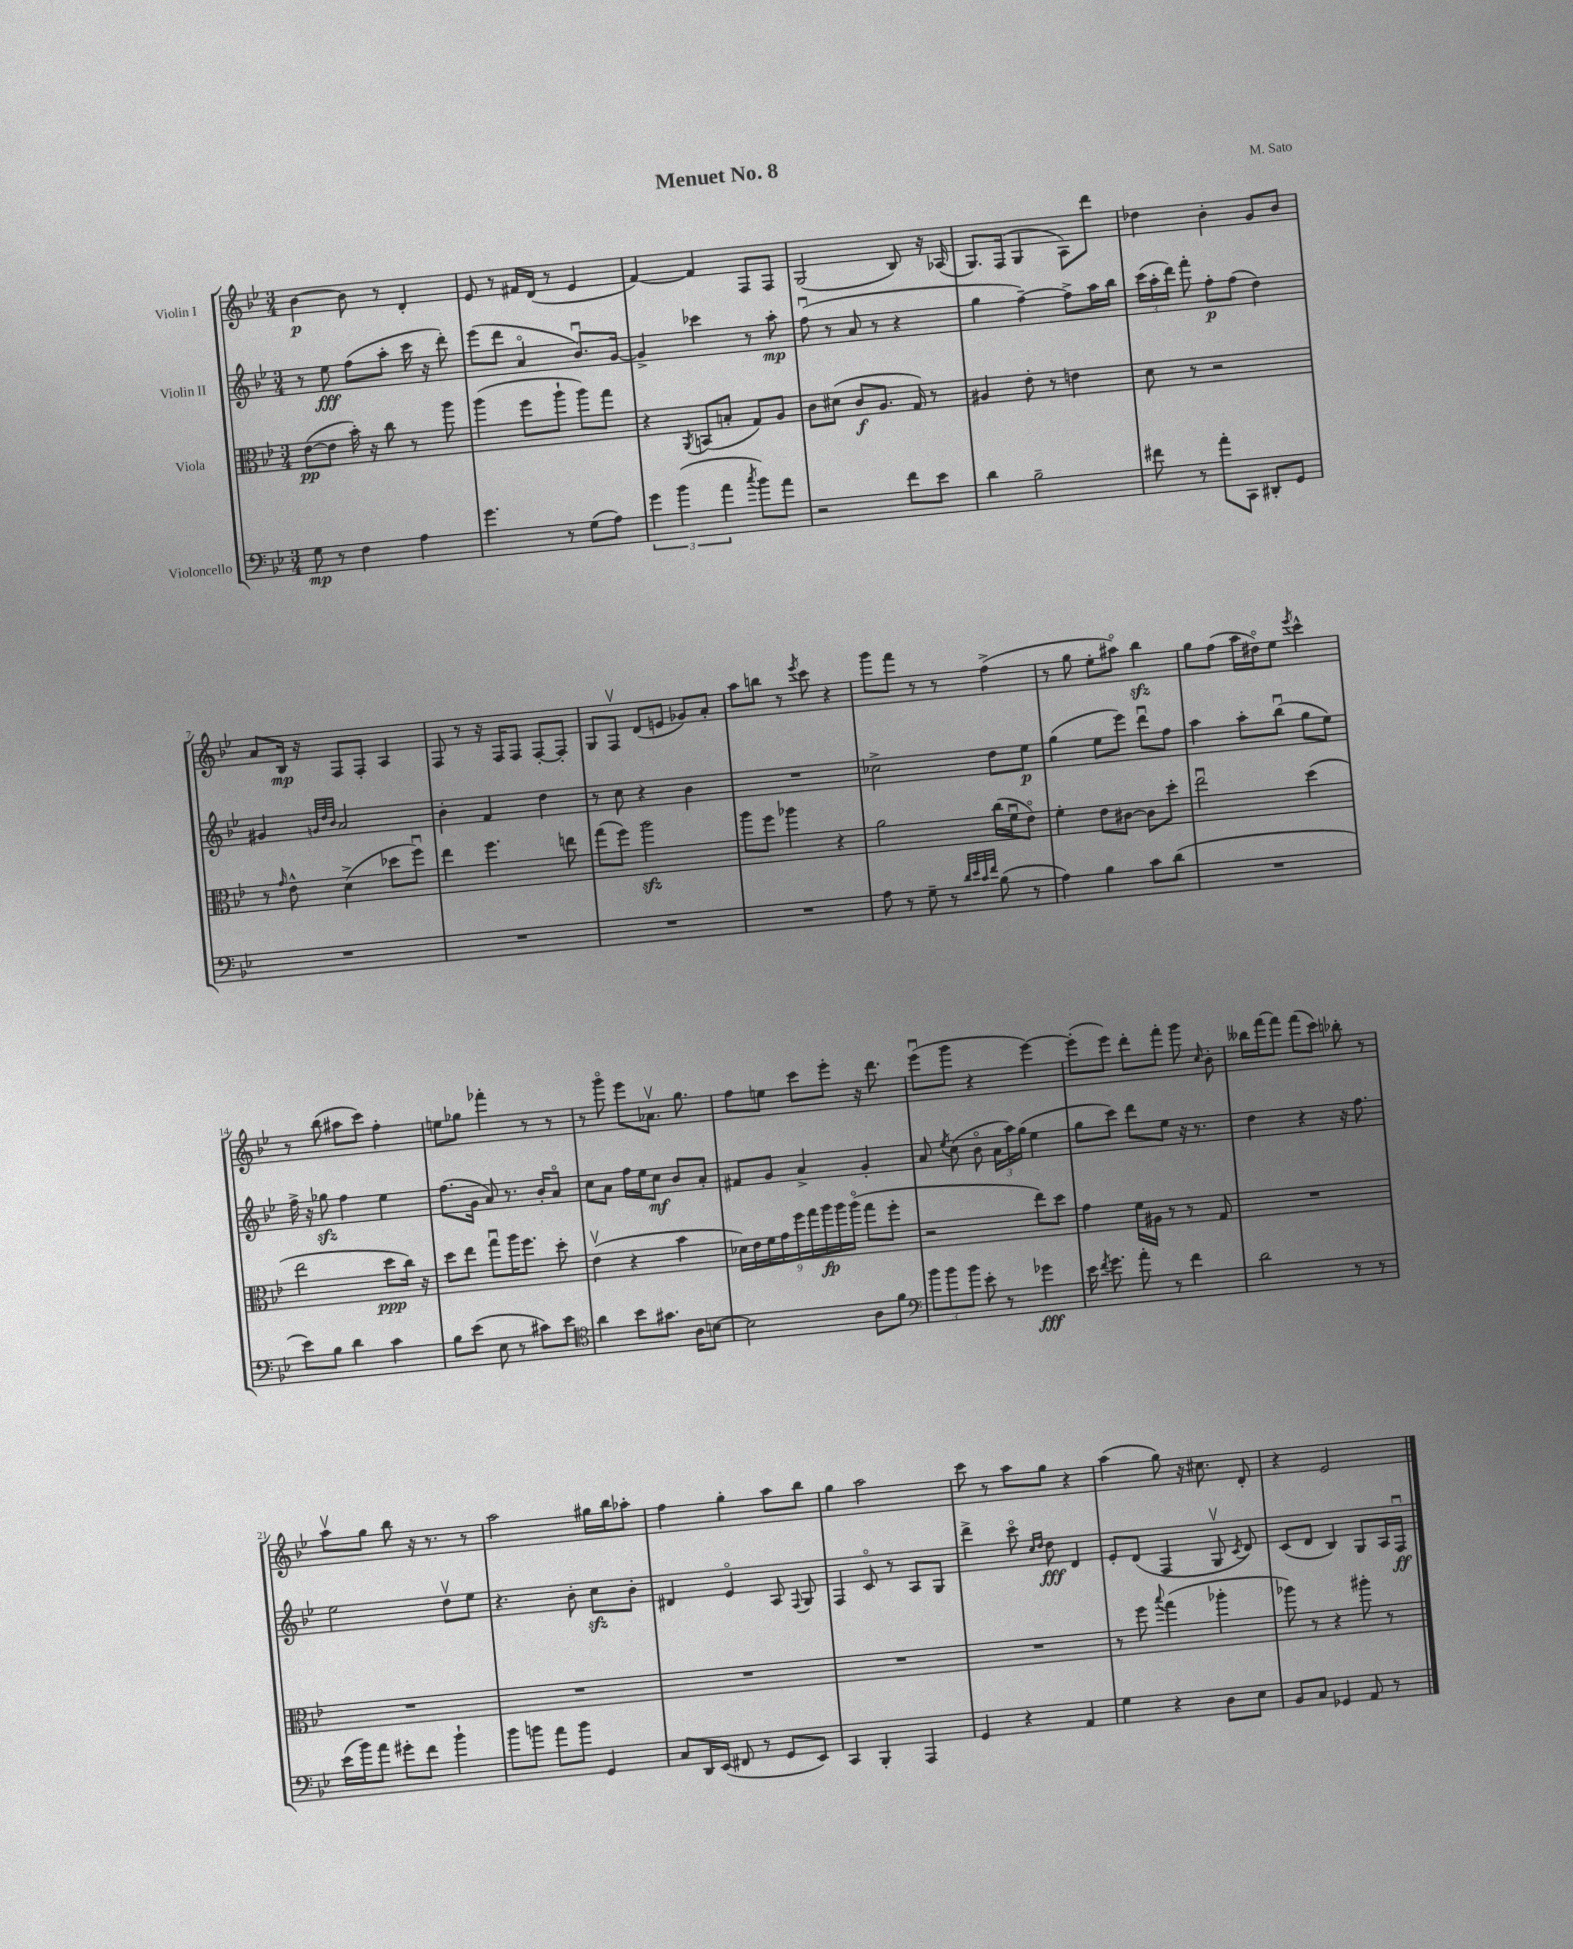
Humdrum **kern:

**kern	**kern	**kern	**kern
*staff4	*staff3	*staff2	*staff1
*clefF4	*clefC3	*clefG2	*clefG2
*k[b-e-]	*k[b-e-]	*k[b-e-]	*k[b-e-]
*M3/4	*M3/4	*M3/4	*M3/4
8G	([8e-	8r	[4b-
8r	8e-]	8ee-	.
4F	16b-')	(8ff	8b-]
.	16r	.	.
.	8cc	8aa'	8r
4A	8r	16ccc	4d'
.	.	16r	.
.	8aa	8ddd')	.
=	=	=	=
4.g	(4aa	(8eee-	8e-
.	.	8ddd	8r
.	8ff	4ao	16f#
.	.	.	(16d
8r	8aa`	.	8r
(8G	8aa)	8.b-u)	4e-
8A)	8gg	.	.
.	.	[16g	.
=	=	=	=
6g	4r	4g^]	[4f)
(6b-	.	.	.
.	8qAA	.	.
.	(8BB	4ccc-	4f]
6a	.	.	.
.	8B'	.	.
8qcc	.	.	.
8b-)	8G)	8r	8F
8a	8A	8aa'	8F
=	=	=	=
2r	8c	(8ffu	(2G
.	(8d#	8r	.
.	8c	8a	.
.	8.A	8r	.
8f	.	4r	8B-)
.	16G)	.	.
8e-	8r	.	16r
.	.	.	(16A-
=	=	=	=
4d	4A#	4gg	8.G)
.	.	.	(16F
2B-~	8e-'	[4ff~)	4G
.	8r	.	.
.	4e	8ff^]	8A)
.	.	16aa	8ddd
.	.	16bb-	.
=	=	=	=
8f#	8d	(24ccc	4dd-
.	.	24aa'	.
.	.	24ddd)	.
8r	8r	8fff'	.
8a'	2r	8ff'	4b-'
8CC	.	(8ff	.
8DD#'	.	4dd)	8g
8GG	.	.	8b-
=	=	=	=
2.r	8r	4g#	8a
.	16qqg	.	.
.	8e-^^	.	16B-
.	.	.	16r
.	.	32qqg	.
.	.	32qqdd	.
.	.	32qqb-	.
.	(4d^	2a	8F
.	.	.	8F'
.	8dd-	.	4A
.	8ffu)	.	.
=	=	=	=
2.r	4ee-	4b-'	8F
.	.	.	8r
.	4.ff	4f	16r
.	.	.	16F
.	.	.	8F
.	.	4dd	[8F'
.	8ee	.	8F']
=	=	=	=
2.r	(8gg	8r	8G
.	8ff)	8cc	8Fv
.	2aa	4r	(8d
.	.	.	8e
.	.	4b-	8g-)
.	.	.	8a'
=	=	=	=
2.r	8aa	2.r	8aa
.	8ff	.	8bb
.	4aa-	.	8r
.	.	.	8qeee-
.	.	.	8ccc
.	4r	.	4r
=	=	=	=
8A	2a	2cc-^	8ggg
8r	.	.	8fff
8G~	.	.	8r
8r	.	.	8r
32qqd	.	.	.
32qqe-	.	.	.
32qqc	.	.	.
32qqf	.	.	.
(8B-	(16cc	8dd	(4ff^
.	16fu	.	.
8r	8e-o)	8ee-	.
=	=	=	=
4A)	4f'	(4gg	8r
.	.	.	8gg
4B-	8e-	8ee-	8ee-'
.	[8c#	8eee-)	8aa#o)
8c	8c#]	8dddu	4bb-
(8d	8dd'	8ff	.
=	=	=	=
2.r	2ee-u	4aa	8gg
.	.	.	(8ff
.	.	8aa'	16aa
.	.	.	16dd#o)
.	.	(8bb-u	8ee-
.	.	.	8qeee-
.	(4dd	8gg	4ccc^^
.	.	8ee-)	.
=	=	=	=
8e-)	2ee-	16ff^	8r
.	.	16r	.
8B-	.	8gg-	(8bb-
4d	.	4ff	8aa#
.	.	.	8ccc)
4c	8dd	4ee-	4ff'
.	16cc)	.	.
.	16r	.	.
=	=	=	=
8B-	8dd	(8.ff	8ee
(8e-	8ee-	.	8gg-
.	.	16g	.
8E-	8ggu	8a)	4fff-'
8r	16aa	8.r	.
.	8.ff	.	.
8c#)	.	.	8r
.	.	16b-'	.
8e-	8dd'	8ao	8r
=	=	=	=
*clefC4	*	*	*
4a	(4e-v	8cc	8r
.	.	8a	8gggo
8b-	4r	16ff	8eee-
.	.	16ee-	.
8.g#	.	8cc	8.a-v
.	4b-	8b-	.
16A	.	.	8.gg
[8B	.	8a'	.
=	=	=	=
2B]	18d-)	8f#	8ff
.	18e-	.	.
.	18f	.	.
.	.	8g	8ee
.	18g	.	.
.	18ff	.	.
.	.	4a^	8ccc
.	18gg	.	.
.	18aa	.	.
.	.	.	8eee-'
.	18aa	.	.
.	(18aao	.	.
8A	8gg	4g'	16r
.	.	.	8.ddd
8f	8ff'	.	.
=	=	=	=
*clefF4	*	*	*
12b-	2r	8a	(8eee-u
12b-	.	.	.
.	.	8qee-	.
.	.	(8cc	8ggg
12b-	.	.	.
8e-'	.	8b-o	4r
8r	.	24a	.
.	.	24aa)	.
.	.	(24gg	.
4g-	8ee-)	4ee-	[4eee-)
.	8dd	.	.
=	=	=	=
16e-	4g	8gg	(8eee-']
8qf	.	.	.
8.g	.	.	.
.	.	8ccc)	8eee-)
8a'	16f	8ddd	8ddd'
.	16A#	.	.
8r	8r	8ee-	8fff'
4f	8r	16r	8ggg
.	.	8.r	.
.	.	.	16qqcc
.	8G	.	8b-'
=	=	=	=
2d	2.r	4dd	16bb--
.	.	.	[16fff
.	.	.	8fff]
.	.	4r	(8fff
.	.	.	8ccc)
8r	.	16r	8bb-'
.	.	8.ff	.
8r	.	.	8r
=	=	=	=
(16e-	2.r	2ee-	8aav
16b-)	.	.	.
8a	.	.	8gg
8g#'	.	.	8bb-
8f	.	.	16r
.	.	.	8.r
4b-`	.	8ddv	.
.	.	8ee-	8r
=	=	=	=
8b-	2.r	4.r	2aa
8b	.	.	.
8a	.	.	.
8b	.	8b-'	.
4GG	.	8cc	16gg#
.	.	.	16bb-
.	.	8b-'	8aa-'
=	=	=	=
8C	2.r	4d#	4ff
16DD	.	.	.
(16EE-	.	.	.
8FF#	.	4e-o	4gg'
8r	.	.	.
8GG	.	8A	8aa
.	.	8qqF	.
8EE-)	.	8G	8bb-
=	=	=	=
4CC	2.r	4F	4gg
4BBB-'	.	8co	2aa
.	.	8r	.
4AAA	.	8A	.
.	.	8G	.
=	=	=	=
4GG	2.r	4ddd^	8ccc
.	.	.	8r
4r	.	8ccco	8aa
.	.	16qqcc	.
.	.	16qqdd	.
.	.	8dd	8gg
4AA	.	4d	4r
=	=	=	=
4G	8r	8e-'	(4aa
.	8ff	(8d	.
.	8qqbb-	.	.
4r	(4gg	4F	8gg)
.	.	.	16r
.	.	.	8.cc#
8D	4aa-'	8Gv	.
.	.	8qc	.
8E-	.	8d)	8d'
=	=	=	=
8BB-	8aa-)	(8c	4r
8C	8r	8d	.
4GG-	4r	4B-)	2e-
8AA	8aa#'	8G	.
8r	8r	16A	.
.	.	16Fu	.
==	==	==	==
*-	*-	*-	*-
